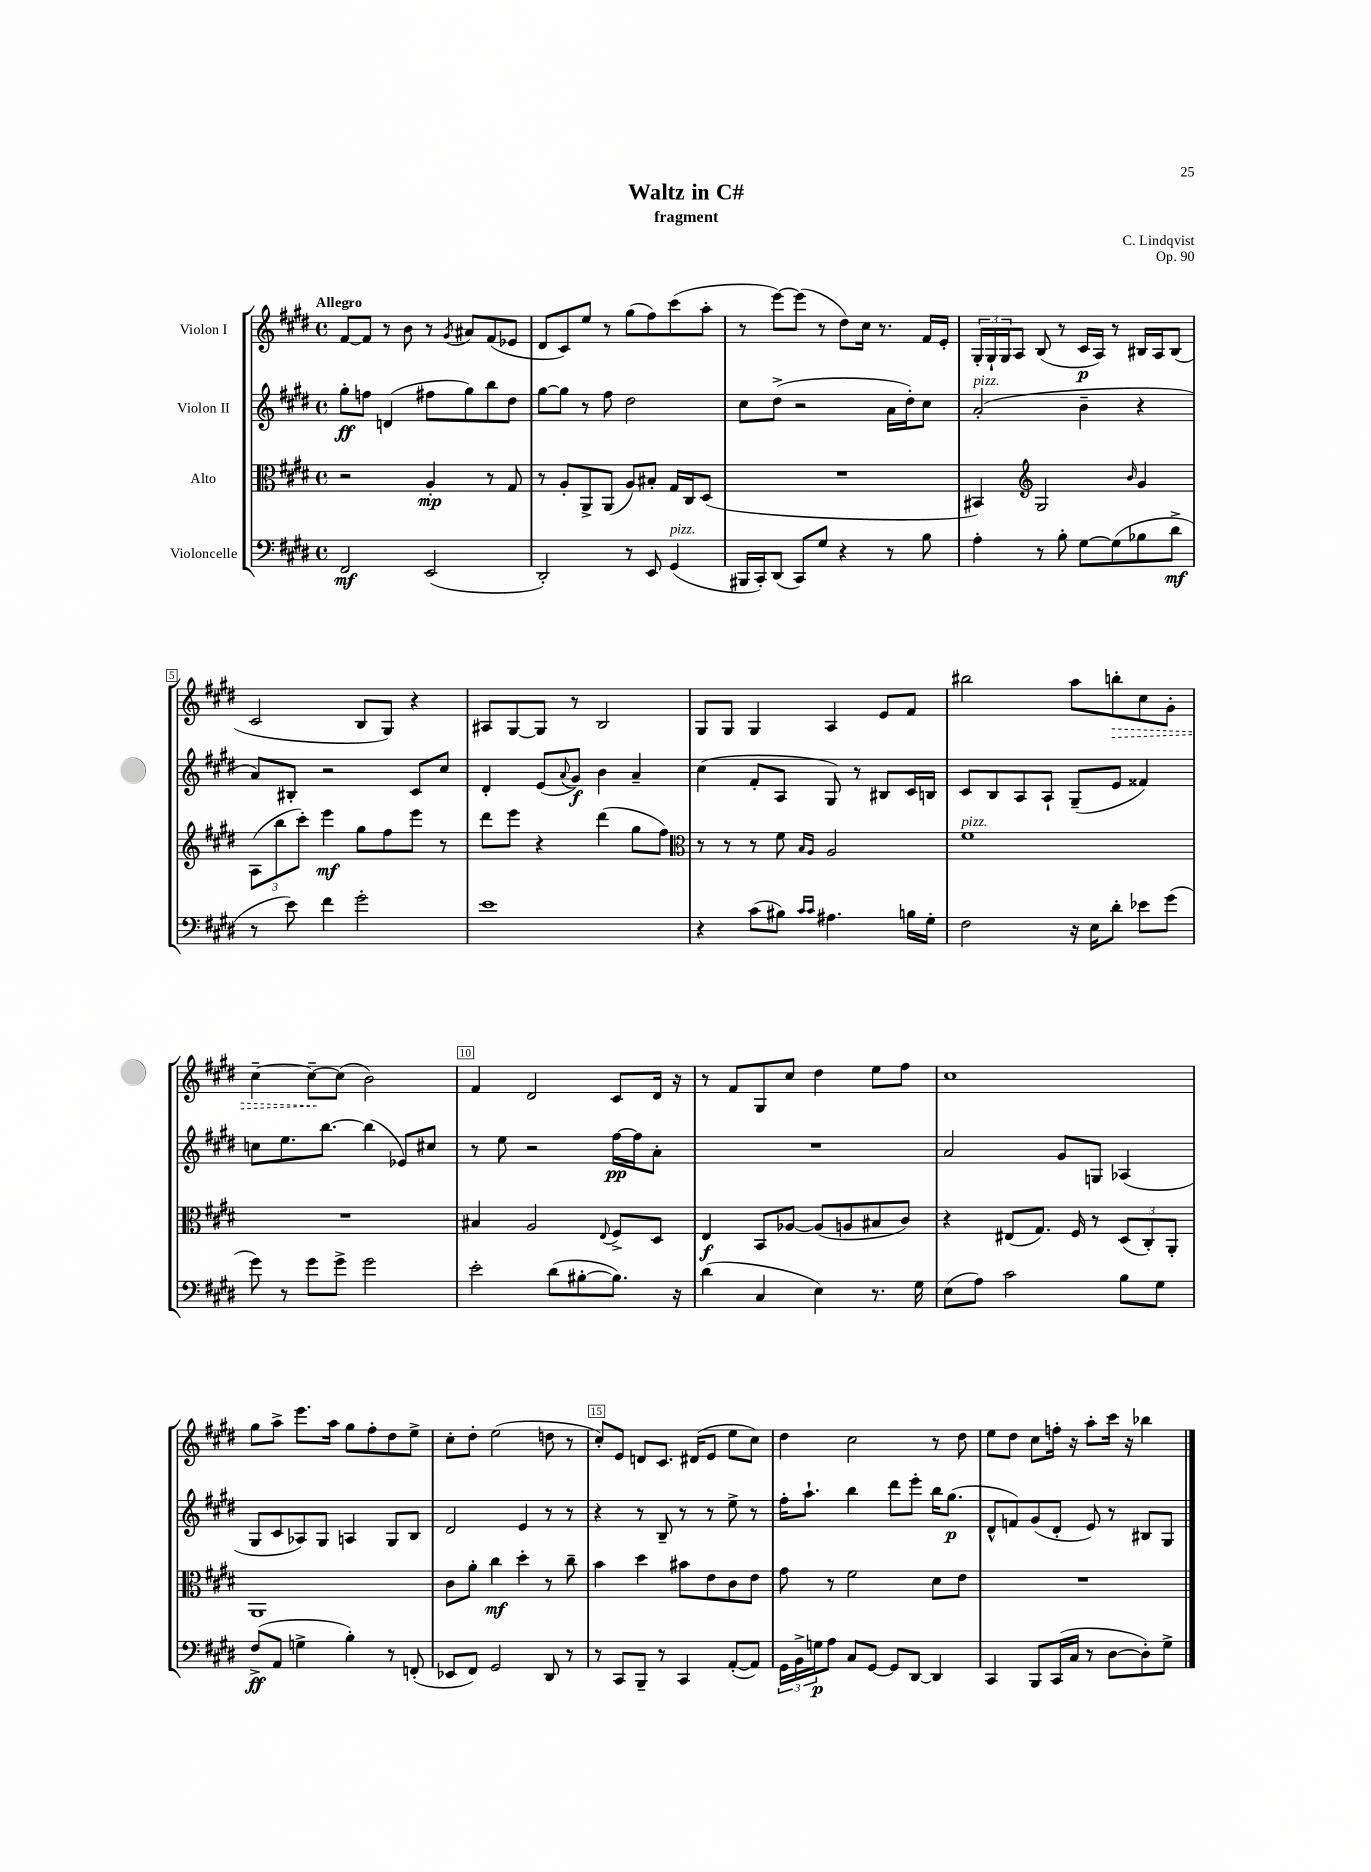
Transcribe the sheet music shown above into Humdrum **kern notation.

**kern	**kern	**kern	**kern
*staff4	*staff3	*staff2	*staff1
*clefF4	*clefC3	*clefG2	*clefG2
*k[f#c#g#d#]	*k[f#c#g#d#]	*k[f#c#g#d#]	*k[f#c#g#d#]
*M4/4	*M4/4	*M4/4	*M4/4
*met(c)	*met(c)	*met(c)	*met(c)
2FF#	2r	8gg#'	[8f#
.	.	8ff	8f#]
.	.	(4d	8r
.	.	.	8b
(2EE	4A'	8ff#	8r
.	.	.	8qg#
.	.	8gg#)	8a#
.	8r	8bb	(8f#
.	8G#	8dd#	8e-
=	=	=	=
2DD#')	8r	[8gg#	8d#
.	8A'	8gg#]	8c#)
.	8AA^	8r	8ee
.	(8AA	8ff#	8r
8r	8A)	2dd#	(8gg#
8EE	8B#'	.	8ff#)
(4GG#	16G#	.	(8ccc#
.	16C#	.	.
.	(8D#	.	8aa'
=	=	=	=
16BBB#	1r	8cc#	8r
16CC#')	.	.	.
(8DD#	.	(8dd#^	[8eee)
8CC#)	.	2r	(8eee]
8G#	.	.	8r
4r	.	.	8dd#)
.	.	.	16cc#
.	.	.	8.r
8r	.	16a	.
.	.	16dd#')	.
8B	.	8cc#	16f#
.	.	.	16e'
=	=	=	=
4A'	4BB#)	(2a'	24G#'
.	.	.	24G#`
.	.	.	24G#
.	.	.	8A
*	*clefG2	*	*
8r	2G#	.	(8B
8B'	.	.	8r
[8G#	.	4b~	16c#
.	.	.	16A)
(8G#]	.	.	8r
.	16qqb	.	.
8B-	4g#	4r	16B#
.	.	.	16A
8d#^	.	.	(8B#
=	=	=	=
8r	(12A	8a)	2c#
.	12bb	.	.
8e)	.	8B#'	.
.	12ccc#')	.	.
4f#	4eee	2r	.
2g#'	8gg#	.	8B
.	8ff#	.	8G#)
.	8eee	8c#	4r
.	8r	8cc#	.
=	=	=	=
1e	8ddd#	4d#'	8A#
.	8eee	.	[8G#
.	4r	(8e	8G#]
.	.	8qqa	.
.	.	8g#)	8r
.	(4ddd#	4b	2B
.	8gg#	4a~	.
.	8ff#)	.	.
=	=	=	=
*	*clefC3	*	*
4r	8r	(4cc#	8G#
.	8r	.	8G#
(8c#	8r	8f#'	4G#
8B#)	8f#	8A	.
16qqc#	16qqB	.	.
16qqc#	16qqA	.	.
4.A#	2A	8G#)	4A
.	.	8r	.
.	.	8B#	8e
16B	.	16c#	8f#
16G#'	.	16B	.
=	=	=	=
2F#	1f#	8c#	2bb#
.	.	8B	.
.	.	8A	.
.	.	8A`	.
16r	.	(8G#~	8aa
16E	.	.	.
8d#'	.	8e	8bb'
8e-	.	4f##)	8cc#
(8g#	.	.	8g#'
=	=	=	=
8g#)	1r	8cc	[4cc#~
8r	.	8.ee	.
8g#	.	.	8cc#~_
.	.	[8.bb	.
8g#^	.	.	(8cc#]
2g#	.	(4bb]	2b)
.	.	8e-)	.
.	.	8cc#	.
=	=	=	=
2e'	4B#	8r	4f#
.	.	8ee	.
.	2A	2r	2d#
(8d#	.	.	.
[8B#'	.	.	.
.	8qqE	.	.
8.B#])	8F#^	[16ff#	8c#
.	.	16ff#]	.
.	8D#	8a'	16d#
16r	.	.	16r
=	=	=	=
(4d#	4E	1r	8r
.	.	.	8f#
4C#	8BB	.	8G#
.	[8A-	.	8cc#
4E)	(8A-]	.	4dd#
.	8A	.	.
8.r	8B#	.	8ee
.	8c#)	.	8ff#
16G#	.	.	.
=	=	=	=
(8E	4r	2a	1cc#
8A)	.	.	.
2c#	(8E#	.	.
.	8.G#)	.	.
.	.	8g#	.
.	16F#	.	.
.	8r	8G	.
8B	(12D#	(4A-	.
.	12C#')	.	.
8G#	.	.	.
.	12AA'	.	.
=	=	=	=
(8F#^	1AA	8G#	8gg#
8AA	.	8c#	8aa^
4G^	.	8A-)	8.eee
.	.	8G#	.
.	.	.	16aa
4B')	.	4A	8gg#
.	.	.	8ff#'
8r	.	8G#	8dd#
(8FF'	.	8B	8ee^
=	=	=	=
8EE-	8c#	2d#	8cc#'
8FF#)	8a'	.	8dd#'
2GG#	4cc#	.	(2ee
.	4dd#'	4e	.
8DD#	8r	8r	8dd
8r	8cc#~	8r	8r
=	=	=	=
8r	4b	4r	8cc#')
8CC#	.	.	8e
8BBB~	4dd#	8r	8d
8r	.	8B~	8.c#
4CC#	8b#	8r	.
.	.	.	(16d#
.	8e	8r	8e
([8AA'	8c#	8ee^	8ee
8AA])	8e	8r	8cc#)
=	=	=	=
24GG#	8g#	16ff#'	4dd#
24BB^	.	.	.
.	.	8.aa`	.
24G	.	.	.
8A	8r	.	.
8C#	2f#	4bb	2cc#
[8GG#	.	.	.
8GG#]	.	8ddd#	.
[8DD#	.	8eee'	.
4DD#]	8d#	16bb	8r
.	.	(8.gg#	.
.	8e	.	8dd#
=	=	=	=
4CC#	1r	8d#^^	8ee
.	.	8f)	8dd#
8BBB	.	(8g#	8cc#
(16CC#	.	8d#'	16ff'
16C#	.	.	16r
8r	.	8e)	8aa'
[8D#	.	8r	16ccc#
.	.	.	16r
8D#'])	.	8B#	4bb-
8G#^	.	8G#	.
==	==	==	==
*-	*-	*-	*-
